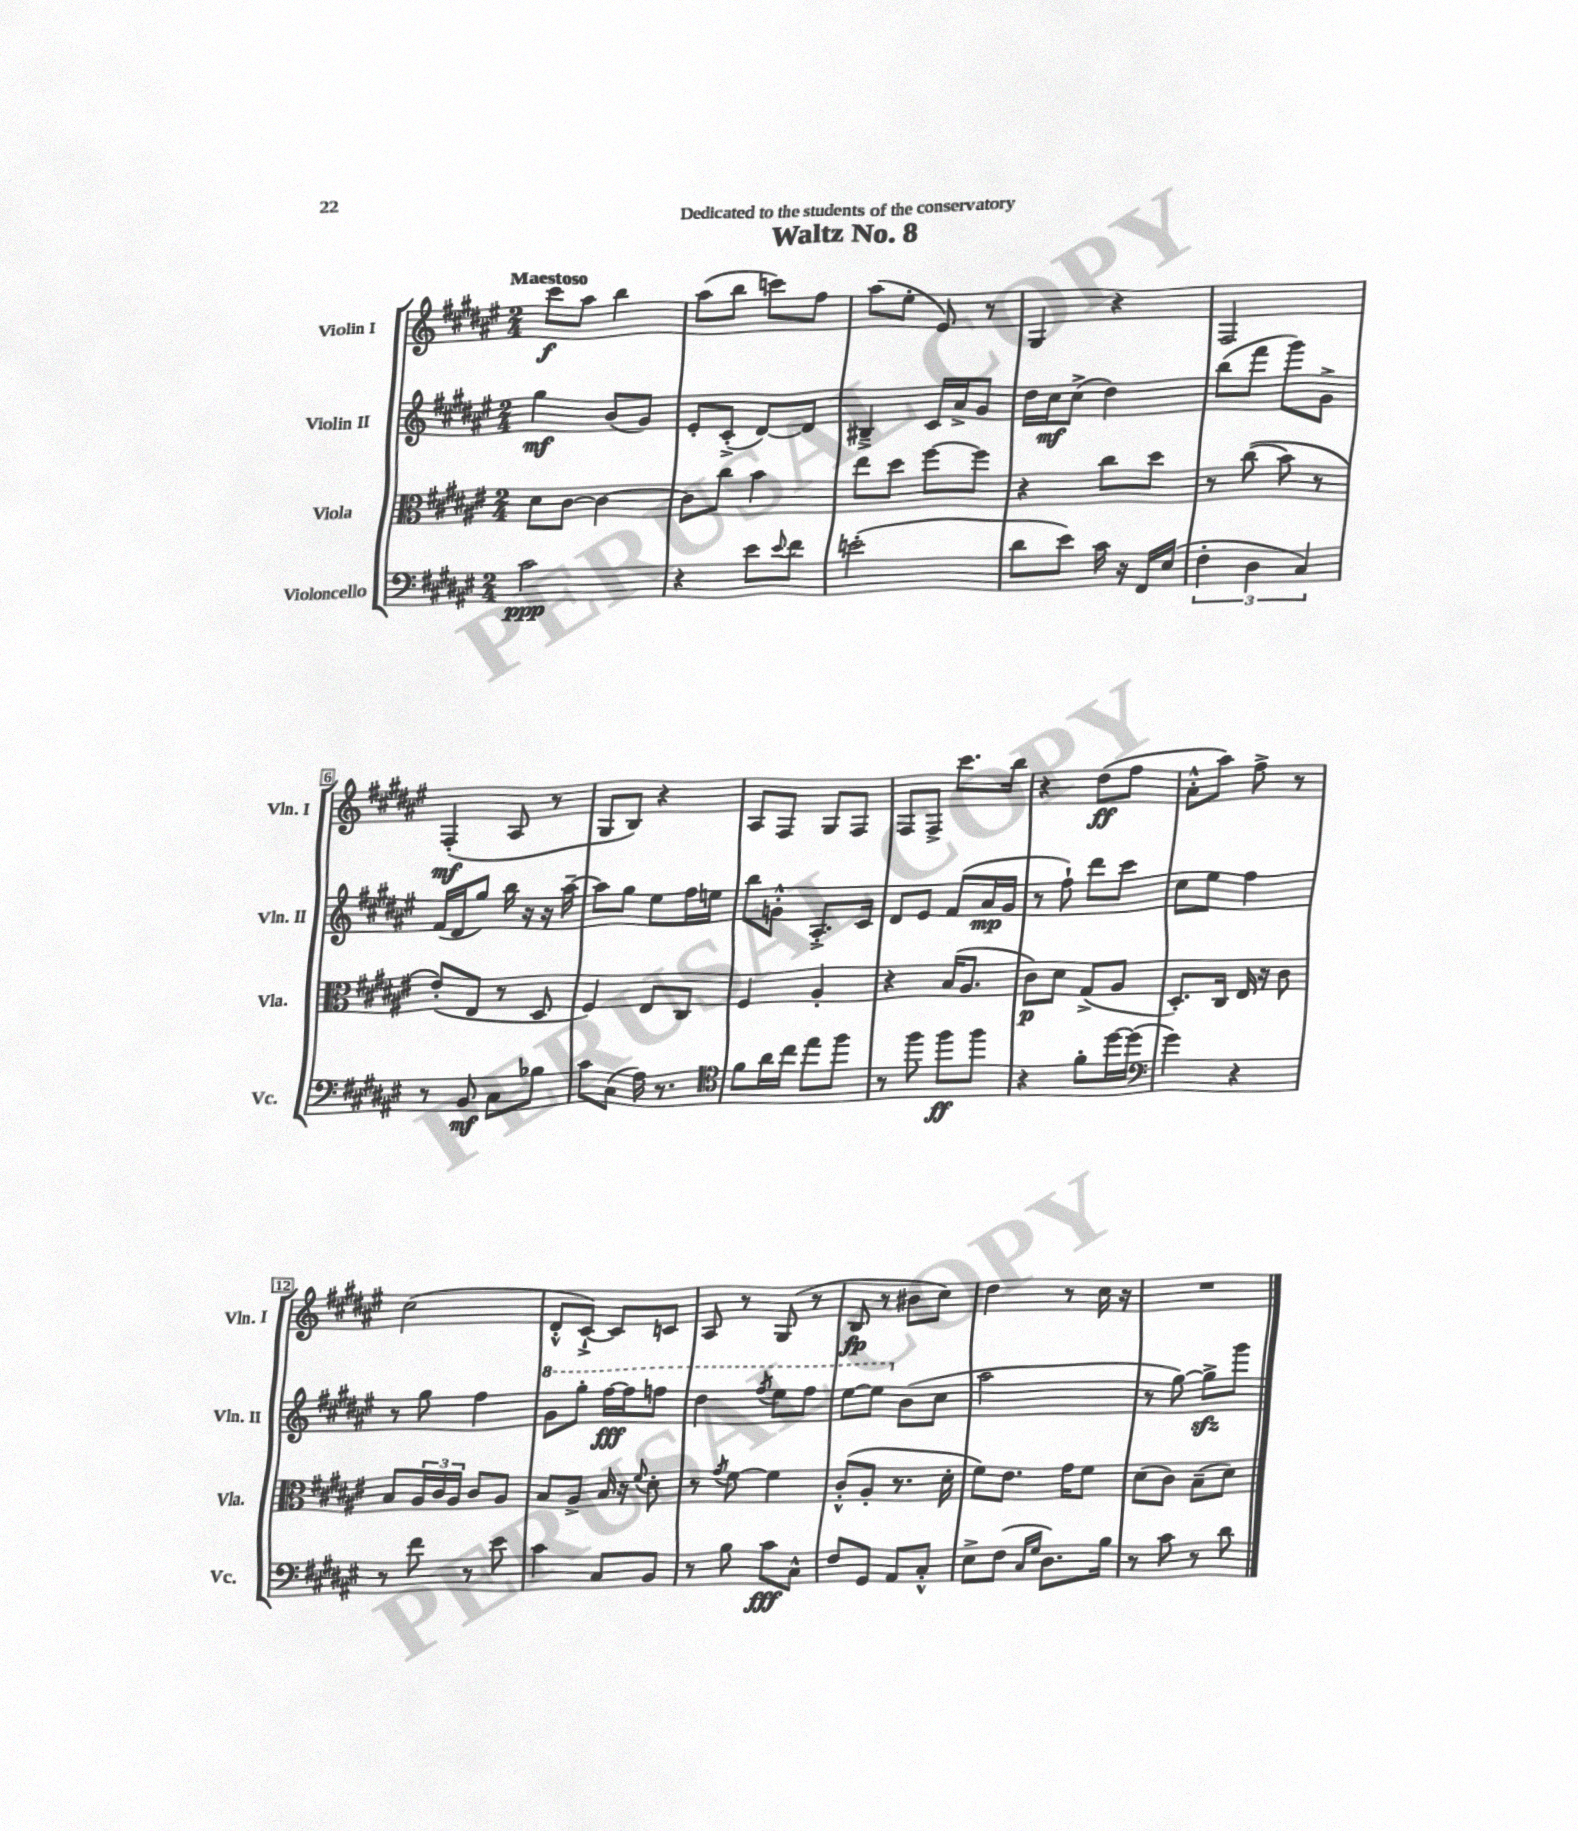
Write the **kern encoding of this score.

**kern	**kern	**kern	**kern
*staff4	*staff3	*staff2	*staff1
*clefF4	*clefC3	*clefG2	*clefG2
*k[f#c#g#d#a#e#]	*k[f#c#g#d#a#e#]	*k[f#c#g#d#a#e#]	*k[f#c#g#d#a#e#]
*M2/4	*M2/4	*M2/4	*M2/4
2c#	8d#	4gg#	8ccc#
.	[8c#	.	8aa#
.	4c#_	(8b	4bb
.	.	8g#)	.
=	=	=	=
4r	8c#]	8e#'	(8aa#
.	8cc#	(8c#'^	8bb
8e#	4b	[8d#)	8ccc)
8qqe#	.	.	.
8f#	.	8d#]	8ff#
=	=	=	=
(2e'	8ee#	4B#~^	(8aa#
.	8dd#	.	8ee#'
.	[8ff#	16c#	8e#)
.	.	16a#^	.
.	8ff#]	8g#	8r
=	=	=	=
8d#	4r	16dd#	4G#
.	.	16cc#	.
8e#)	.	(8cc#^	.
16c#	8cc#	4dd#)	4r
16r	.	.	.
16FF#	8dd#	.	.
(16E#	.	.	.
=	=	=	=
6F#'	8r	(8bb	2F#
.	&((8cc#	8fff#	.
6D#	.	.	.
.	8b)	8ggg#)	.
6C#)	.	.	.
.	8r	8g#^	.
=	=	=	=
8r	(8e#'&)	(16f#	(4F#'
.	.	16d#	.
8BB	8E#	8gg#)	.
8C#	8r	16bb	8A#
.	.	16r	.
8B-	8D#	16r	8r
.	.	[16aa#~	.
=	=	=	=
8c#	4F#)	8aa#]	8G#
(8C#	.	8gg#	8B)
16A#)	8E#	8ee#	4r
8.r	.	.	.
.	8C#	16ff#	.
.	.	16ee	.
=	=	=	=
*clefC4	*	*	*
8f#	4F#	8bb	8A#
16a#	.	8g'^^	8F#
16cc#	.	.	.
8ee#	4A#'	8.A#'^	8G#
8ff#	.	.	8F#
.	.	16c#	.
=	=	=	=
8r	4r	8d#	8F#
8ff#	.	8e#	8F#^
8ff#	(16B	(8f#	8.ccc#
.	8.A#	.	.
8ff#	.	16a#	.
.	.	16g#	16bb
=	=	=	=
4r	8c#)	8r	4r
.	8d#	8ff#`)	.
8f#'	(8G#^	8ddd#	(8dd#
[16dd#	8A#	8ccc#	8ff#
(16dd#]	.	.	.
=	=	=	=
*clefF4	*	*	*
4g#)	8.D#')	8cc#	8a#'^^
.	.	8ee#	8aa#)
.	16C#	.	.
4r	16E#	4ff#	8ff#^
.	16r	.	.
.	8c#	.	8r
=	=	=	=
8r	8B	8r	(2cc#
8f#	24A#	8gg#	.
.	24c#	.	.
.	24A#	.	.
8r	8c#	4ff#	.
8e#	8A#	.	.
=	=	=	=
4c#	8B	8gg#	8d#'^^
.	8A#^	8ggg#'	[8c#`^)
8C#	16B	[16fff#	8c#]
.	16r	16fff#]	.
.	8qqf#	.	.
8BB	8d#'	8fff	8c
=	=	=	=
8r	8r	4ddd#	8A#
.	8qg#	.	.
8B	[8f#	.	8r
.	.	8qfff#	.
8c#	4f#]	8eee#	(8G#
8C#^^	.	8fff#	8r
=	=	=	=
8F#	(8c#'^^	[8eee#	8B
8GG#	8A#'	8eee#]	8r
8AA#	8.r	(8b	8b#
8C#'^^	.	8cc#	8cc#)
.	16d#'	.	.
=	=	=	=
8E#^	8f#)	2aa#	4dd#
(8F#	8.e#	.	.
16qqC#	.	.	.
16qqG#	.	.	.
8.D#)	.	.	8r
.	16g#	.	.
.	8f#	.	16cc#
16B	.	.	16r
=	=	=	=
8r	(8d#	8r	2r
8c#	8c#)	[8gg#)	.
8r	(8B~	8gg#^]	.
8d#	8d#)	8ggg#	.
==	==	==	==
*-	*-	*-	*-
